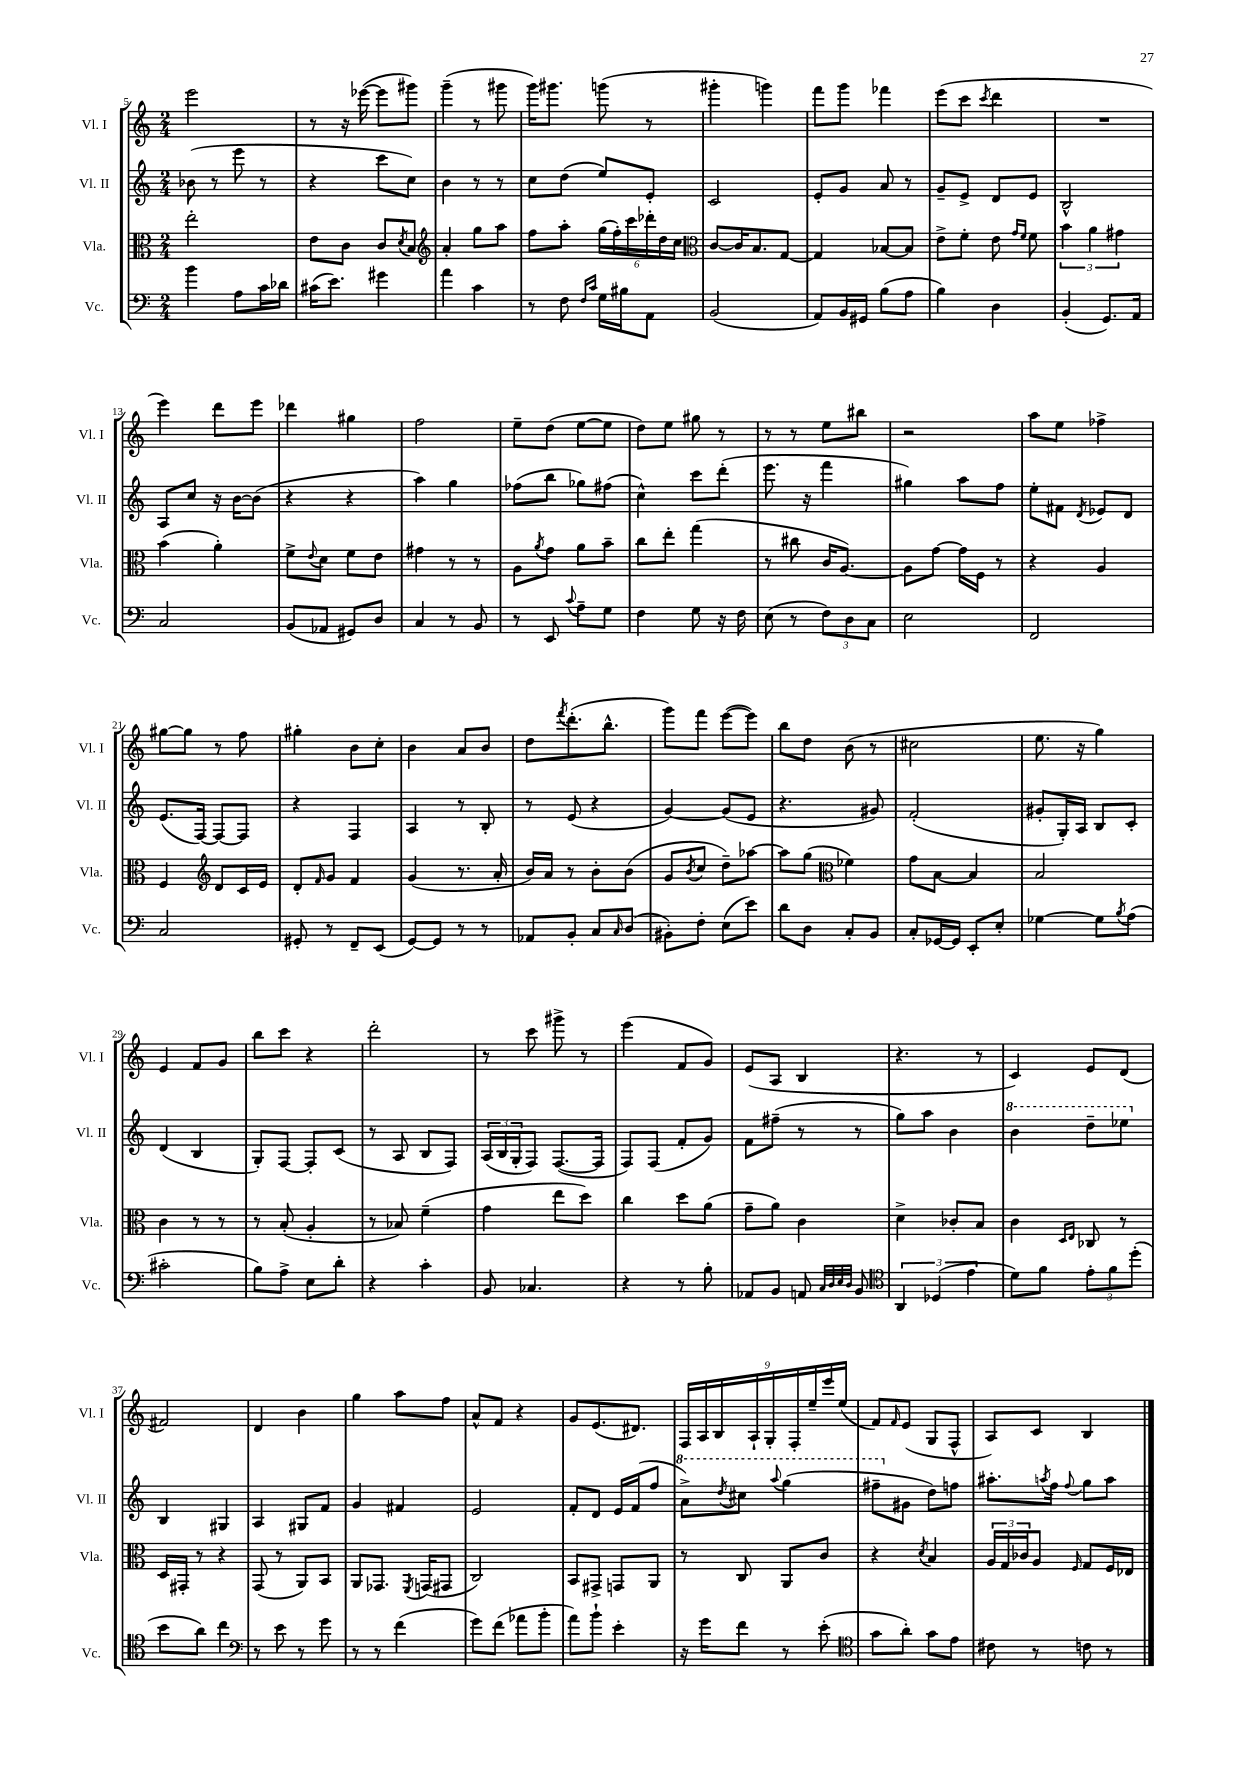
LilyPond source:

<<
\new StaffGroup <<
\new Staff = "s0" \with { instrumentName = "Vl. I" shortInstrumentName = "Vl. I" } {
    \clef treble \key c \major \numericTimeSignature \time 2/4
    e'''2 |
    r8 r16 ees'''16~( ees'''8 gis'''8) |
    g'''4--( r8 gis'''8 |
    g'''16) gis'''8. g'''8( r8 |
    gis'''4-. g'''4) |
    f'''8 g'''8 fes'''4 |
    e'''8( c'''8 \acciaccatura { c'''8 } d'''4 |
    R2 |
    e'''4) d'''8 e'''8 |
    des'''4 gis''4 |
    f''2 |
    e''8-- d''8( e''8~ e''8 |
    d''8) e''8 gis''8 r8 |
    r8 r8 e''8 bis''8 |
    r2 |
    a''8 e''8 fes''4-> |
    gis''8~ gis''8 r8 f''8 |
    gis''4-. b'8 c''8-. |
    b'4 a'8 b'8 |
    d''8 \acciaccatura { f'''8 } d'''8.-.( b''8.-^ |
    g'''8) f'''8 e'''8~( e'''8) |
    b''8 d''8 b'8( r8 |
    cis''2 |
    e''8. r16 g''4) |
    e'4 f'8 g'8 |
    b''8 c'''8 r4 |
    d'''2-. |
    r8 c'''8 gis'''8-> r8 |
    e'''4( f'8 g'8) |
    e'8( a8 b4 |
    r4. r8 |
    c'4) e'8 d'8( |
    fis'2) |
    d'4 b'4 |
    g''4 a''8 f''8 |
    a'8-^ f'8 r4 |
    g'8 e'8.( dis'8.) |
    \tuplet 9/8 { f16 a16 b16 a16-! g16-. f16-. e''16-- e'''16 e''16( } |
    f'8) \grace { f'16 } e'8( g8 f8-^ |
    a8) c'8 b4 \bar "|." |
}
\new Staff = "s1" \with { instrumentName = "Vl. II" shortInstrumentName = "Vl. II" } {
    \clef treble \key c \major \numericTimeSignature \time 2/4
    bes'8( r8 e'''8 r8 |
    r4 c'''8 c''8) |
    b'4 r8 r8 |
    c''8 d''8( e''8) e'8-. |
    c'2 |
    e'8-. g'8 a'8 r8 |
    g'8-- e'8-> d'8 e'8 |
    b2-^ |
    a8 c''8 r16 b'16~ b'8( |
    r4 r4 |
    a''4) g''4 |
    fes''8( b''8 ges''8) fis''8( |
    c''4-^) c'''8 d'''8-.( |
    e'''8. r16 f'''4 |
    gis''4) a''8 f''8 |
    e''8-. fis'8 \acciaccatura { d'8 } ees'8 d'8 |
    e'8.( f16~) f8~ f8 |
    r4 f4 |
    a4 r8 b8-. |
    r8 e'8( r4 |
    g'4~) g'8( e'8 |
    r4. gis'8) |
    f'2-.( |
    gis'8-. g16-.) a16 b8 c'8-. |
    d'4( b4 |
    g8-.) f8~ f8-. c'8( |
    r8 a8 b8 f8) |
    \tuplet 3/2 { a16( b16 g16-. } f8) f8.~( f16 |
    f8) f8( f'8-. g'8) |
    f'8 fis''8--( r8 r8 |
    g''8) a''8 b'4 |
    \ottava #1 b''4 d'''8-- ees'''8 \ottava #0 |
    b4 gis4 |
    a4 gis8 f'8 |
    g'4 fis'4 |
    e'2 |
    f'8-. d'8 e'16 f'16( f''8 |
    \ottava #1 a''8->) \acciaccatura { d'''8 } cis'''8 \appoggiatura { a'''8 } g'''4( |
    fis'''8-- \ottava #0 gis'8 d''8) f''!8 |
    ais''8.-. \acciaccatura { a''8 } f''16 \appoggiatura { f''8 } g''8 a''8 \bar "|." |
}
\new Staff = "s2" \with { instrumentName = "Vla." shortInstrumentName = "Vla." } {
    \clef alto \key c \major \numericTimeSignature \time 2/4
    e''2-. |
    e'8 c'8 c'8 \acciaccatura { d'8 } b8 |
    \clef treble a'4-. g''8 a''8 |
    f''8 a''8-. \tuplet 6/4 { g''16( f''16-.) c'''16 des'''16-. d''16 c''16 } |
    \clef alto c'8~ c'16 b8. g8~ |
    g4 bes8~ bes8 |
    e'8-> f'8-. e'8 \grace { g'16 f'16 } f'8 |
    \tuplet 3/2 { b'4 a'4 gis'4 } |
    b'4( a'4-.) |
    f'8-> \appoggiatura { e'8 } d'8 f'8 e'8 |
    gis'4 r8 r8 |
    a8 \acciaccatura { a'8 } g'8 a'8 b'8-- |
    c''8 e''8-. g''4( |
    r8 cis''8 c'16 a8.~) |
    a8 g'8~ g'16 f16 r8 |
    r4 a4 |
    f4 \clef treble d'8 c'16 e'16 |
    d'8-. \grace { f'16 } g'8 f'4 |
    g'4( r8. a'16-. |
    b'16) a'16 r8 b'8-. b'8( |
    g'8 \acciaccatura { b'8 } c''8 d''8--) aes''8~ |
    aes''8 g''8( \clef alto fes'4) |
    g'8 b8~ b4 |
    b2 |
    c'4 r8 r8 |
    r8 b8-.( a4-. |
    r8 bes8) f'4--( |
    g'4 e''8 d''8) |
    c''4 d''8 a'8( |
    g'8-- a'8) c'4 |
    d'4-> ces'8-. b8 |
    c'4 \grace { d16 e16 } ces8 r8 |
    d16 gis,16-. r8 r4 |
    g,8( r8 a,8) b,8 |
    a,8 ges,8. \acciaccatura { f,8 } g,16( gis,8 |
    c2) |
    b,8 gis,8-> g,8 a,8 |
    r8 c8 a,8 c'8 |
    r4 \acciaccatura { d'8 } b4 |
    \tuplet 3/2 { a16 g16 ces'16 } a8 \grace { f16 } g8 f16 ees16 \bar "|." |
}
\new Staff = "s3" \with { instrumentName = "Vc." shortInstrumentName = "Vc." } {
    \clef bass \key c \major \numericTimeSignature \time 2/4
    b'4 a8 c'16 des'16 |
    cis'16( e'8.) gis'4 |
    a'4 c'4 |
    r8 f8 \grace { f16 c'16 } g16 bis16 a,8 |
    b,2( |
    a,8) b,16 gis,16 b8( a8 |
    b4) d4 |
    b,4-.( g,8.) a,16 |
    c2 |
    b,8( aes,8 gis,8) d8 |
    c4 r8 b,8 |
    r8 e,8 \appoggiatura { c'8 } a8-- g8 |
    f4 g8 r16 f16 |
    e8( r8 \tuplet 3/2 { f8) d8 c8 } |
    e2 |
    f,2 |
    c2 |
    gis,8-. r8 f,8-- e,8( |
    g,8~) g,8 r8 r8 |
    aes,8 b,8-. c8 \grace { c16 } d8( |
    bis,8-.) f8-. e8( e'8) |
    d'8 d8 c8-. b,8 |
    c8-. ges,16~ ges,16 e,8-. e8-. |
    ges4~ ges8 \acciaccatura { b8 } a8( |
    cis'2-. |
    b8) a8-> e8 d'8-. |
    r4 c'4-. |
    b,8 ces4. |
    r4 r8 b8-. |
    aes,8 b,8 a,8 \grace { c32 d32 e32 d32 } b,8 |
    \clef tenor \tuplet 3/2 { a,4 des4( e'4 } |
    d'8) f'8 \tuplet 3/2 { e'8-. f'8 d''8-.( } |
    b'8 a'8) c''4 |
    \clef bass r8 e'8 r8 g'8 |
    r8 r8 f'4( |
    g'8) f'8( aes'8 b'8-. |
    a'8) b'8-! e'4-. |
    r16 g'16 f'8 r8 e'8-.( |
    \clef tenor g'8 a'8-.) g'8 e'8 |
    cis'8 r8 c'8 r8 \bar "|." |
}
>>
>>
\layout { \context { \Score currentBarNumber = #5 } }
